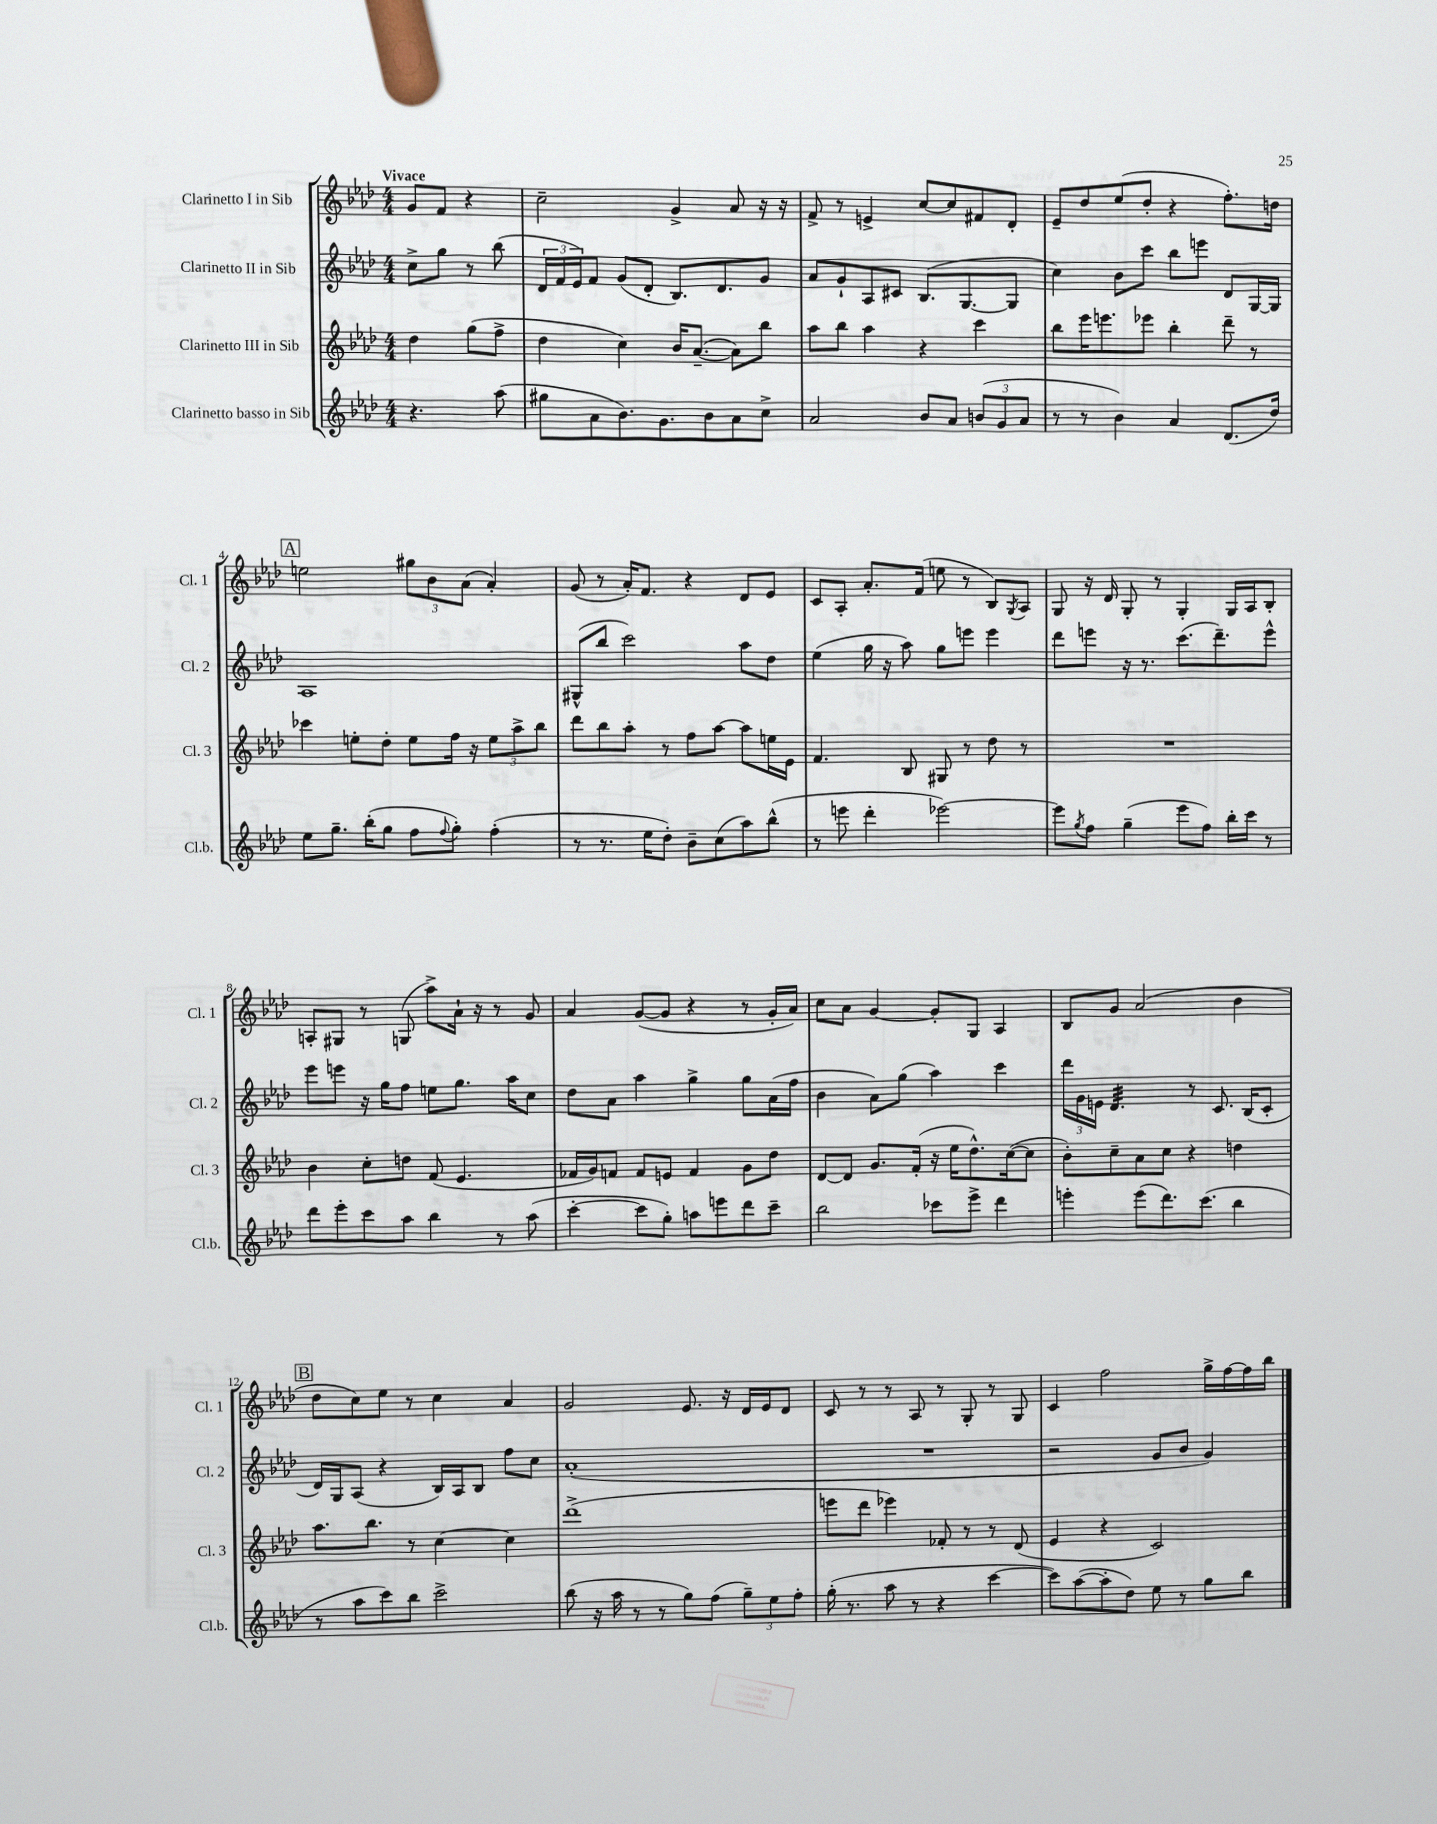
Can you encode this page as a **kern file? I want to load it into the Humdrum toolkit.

**kern	**kern	**kern	**kern
*staff4	*staff3	*staff2	*staff1
*clefG2	*clefG2	*clefG2	*clefG2
*k[b-e-a-d-]	*k[b-e-a-d-]	*k[b-e-a-d-]	*k[b-e-a-d-]
*M4/4	*M4/4	*M4/4	*M4/4
4.r	4dd-	8cc^	8g
.	.	8gg	8f
.	(8gg	8r	4r
(8aa-	8ff^	(8bb-	.
=	=	=	=
8gg#	4dd-	24d-	2cc~
.	.	24f	.
.	.	24e-)	.
8a-	.	8f	.
8.b-)	4cc)	(8g	.
.	.	8d-'	.
8.g	.	.	.
.	16b-	8.B-)	4g^
.	([8.a-~	.	.
8b-	.	.	.
.	.	8.d-	.
8a-	8a-])	.	8a-
8cc^	8bb-	8g	16r
.	.	.	16r
=	=	=	=
2a-	8aa-	8a-	8f^
.	8bb-	8g`	8r
.	4aa-	8A-	4e^
.	.	8c#	.
8b-	4r	(8.B-	[8cc
8a-	.	.	8cc]
.	.	[8.G	.
(12b	4ccc	.	8f#
12g	.	.	.
.	.	8G]	8d-'
12a-	.	.	.
=	=	=	=
8r	8bb-	4cc)	8e-~
8r	16eee-	.	8dd-
.	8.eee	.	.
4b-)	.	8b-	(8ee-
.	8eee-	8ccc	8dd-'
4a-	4bb-'	8bb-	4r
.	.	8eee	.
(8.d-	8ddd-~	8d-	8.ff')
.	8r	[16G	.
16dd-)	.	16G]	16dd
=	=	=	=
8ee-	4ccc-	1A-	2ee
8.gg~	.	.	.
.	8ee'	.	.
(16bb-'	.	.	.
8gg	8dd-'	.	.
8ff	8ee	.	12gg#
.	.	.	12b-
8qqff	.	.	.
8gg')	16ff	.	.
.	.	.	(12a-
.	16r	.	.
(4ff'	12ee	.	4a-')
.	12aa-^	.	.
.	12bb-	.	.
=	=	=	=
8r	8ddd-	(8G#^^	(8g
8.r	8bb-	8bb-	8r
.	8aa-'	2ccc)	16a-')
16ee-	.	.	8.f
8dd-')	8r	.	.
8b-~	8ff	.	4r
(8cc	[8aa-	.	.
8aa-)	8aa-]	8aa-	8d-
(8bb-^^	16ee	8dd-	8e-
.	16e-	.	.
=	=	=	=
8r	4.f	(4ee-	8c
8eee	.	.	8A-'
4ddd-'	.	16gg	8.a-'
.	.	16r	.
.	8B-	8aa-)	.
.	.	.	(16f
[2eee-)	8G#	8gg	8ee
.	8r	8eee	8r
.	8dd-	4eee	8B-)
.	.	.	8qG
.	8r	.	8A-
=	=	=	=
8eee-]	1r	8ddd-	8G
8qgg	.	.	.
8ff	.	8eee	16r
.	.	.	16d-
(4gg~	.	16r	8G'
.	.	8.r	.
.	.	.	8r
8eee-	.	(8.ccc	4G'
8ff)	.	.	.
.	.	8.ddd-~)	.
16bb-'	.	.	16G
16ccc	.	.	16A-
8r	.	8eee^^	8B-'
=	=	=	=
8ddd-	4b-	8eee-	8A'
8eee-'	.	8eee	8G#
8ccc	8cc'	16r	8r
.	.	16gg	.
8aa-	8dd	8ff	(8G
4bb-	(8f	8ee	8aa-^)
.	4.e-	8.gg	16a-`
.	.	.	16r
8r	.	.	8r
.	.	16aa-	.
(8aa-	.	8cc	8g
=	=	=	=
[4ccc'	16f-	8dd-	4a-
.	16g)	.	.
.	8f	8a-	.
8ccc]	8f	4aa-	([8g
8gg')	8e	.	8g]
8aa	4f	4gg^	4r
8eee	.	.	.
8ddd-	8g	8gg	8r
8ccc~	8dd-	(16a-	16g'
.	.	16ff	16a-)
=	=	=	=
2bb-	[8d-	4b-	8cc
.	8d-]	.	8a-
.	8.g	8a-)	[4g
.	.	(8gg	.
.	(16f'	.	.
8ccc-	16r	4aa-)	8g']
.	16ee-	.	.
8eee-^	8.dd-^^)	.	8G
4ddd-	.	4ccc	4A-
.	([16cc	.	.
.	8cc]	.	.
=	=	=	=
4eee'	8b-')	24ddd-	8B-
.	.	24g	.
.	.	24e	.
.	8cc~	4.d-	8g
(8eee	8a-	.	(2a-
8.ddd-)	8cc	.	.
.	4r	8r	.
(8.ccc	.	.	.
.	.	8.c	.
4bb-	4dd	.	4b-
.	.	(16B-	.
.	.	8c'	.
=	=	=	=
8r	8.aa-	16d-)	8dd-
.	.	16G	.
8aa-	.	(8A-	8cc)
.	8.bb-	.	.
8ccc)	.	4r	8ee-
8bb-	8r	.	8r
2ccc^	[4cc	16B-)	4cc
.	.	16A-	.
.	.	8B-	.
.	4cc]	8ff	4a-
.	.	8cc	.
=	=	=	=
(8bb-	(1ddd-^	(1a-'	2g
16r	.	.	.
16aa-	.	.	.
8r	.	.	.
8r	.	.	.
8gg)	.	.	8.e-
(8ff	.	.	.
.	.	.	16r
12gg~)	.	.	16d-
.	.	.	16e-
12ee-	.	.	.
.	.	.	8d-
12ff'	.	.	.
=	=	=	=
(16gg'	8eee	1r	8c
8.r	.	.	.
.	8ddd-	.	8r
8aa-	4eee-)	.	8r
8r	.	.	8A-
4r	8f-'	.	8r
.	8r	.	8G'
[4ccc	8r	.	8r
.	(8d-	.	8G
=	=	=	=
8ccc])	4e-	2r	4c
([8aa-	.	.	.
8aa-']	4r	.	2ff
8dd-)	.	.	.
8ee-	2c)	8g	.
8r	.	8b-	.
8gg	.	4g)	16gg^
.	.	.	[16ff
8bb-	.	.	16ff]
.	.	.	16bb-
==	==	==	==
*-	*-	*-	*-
